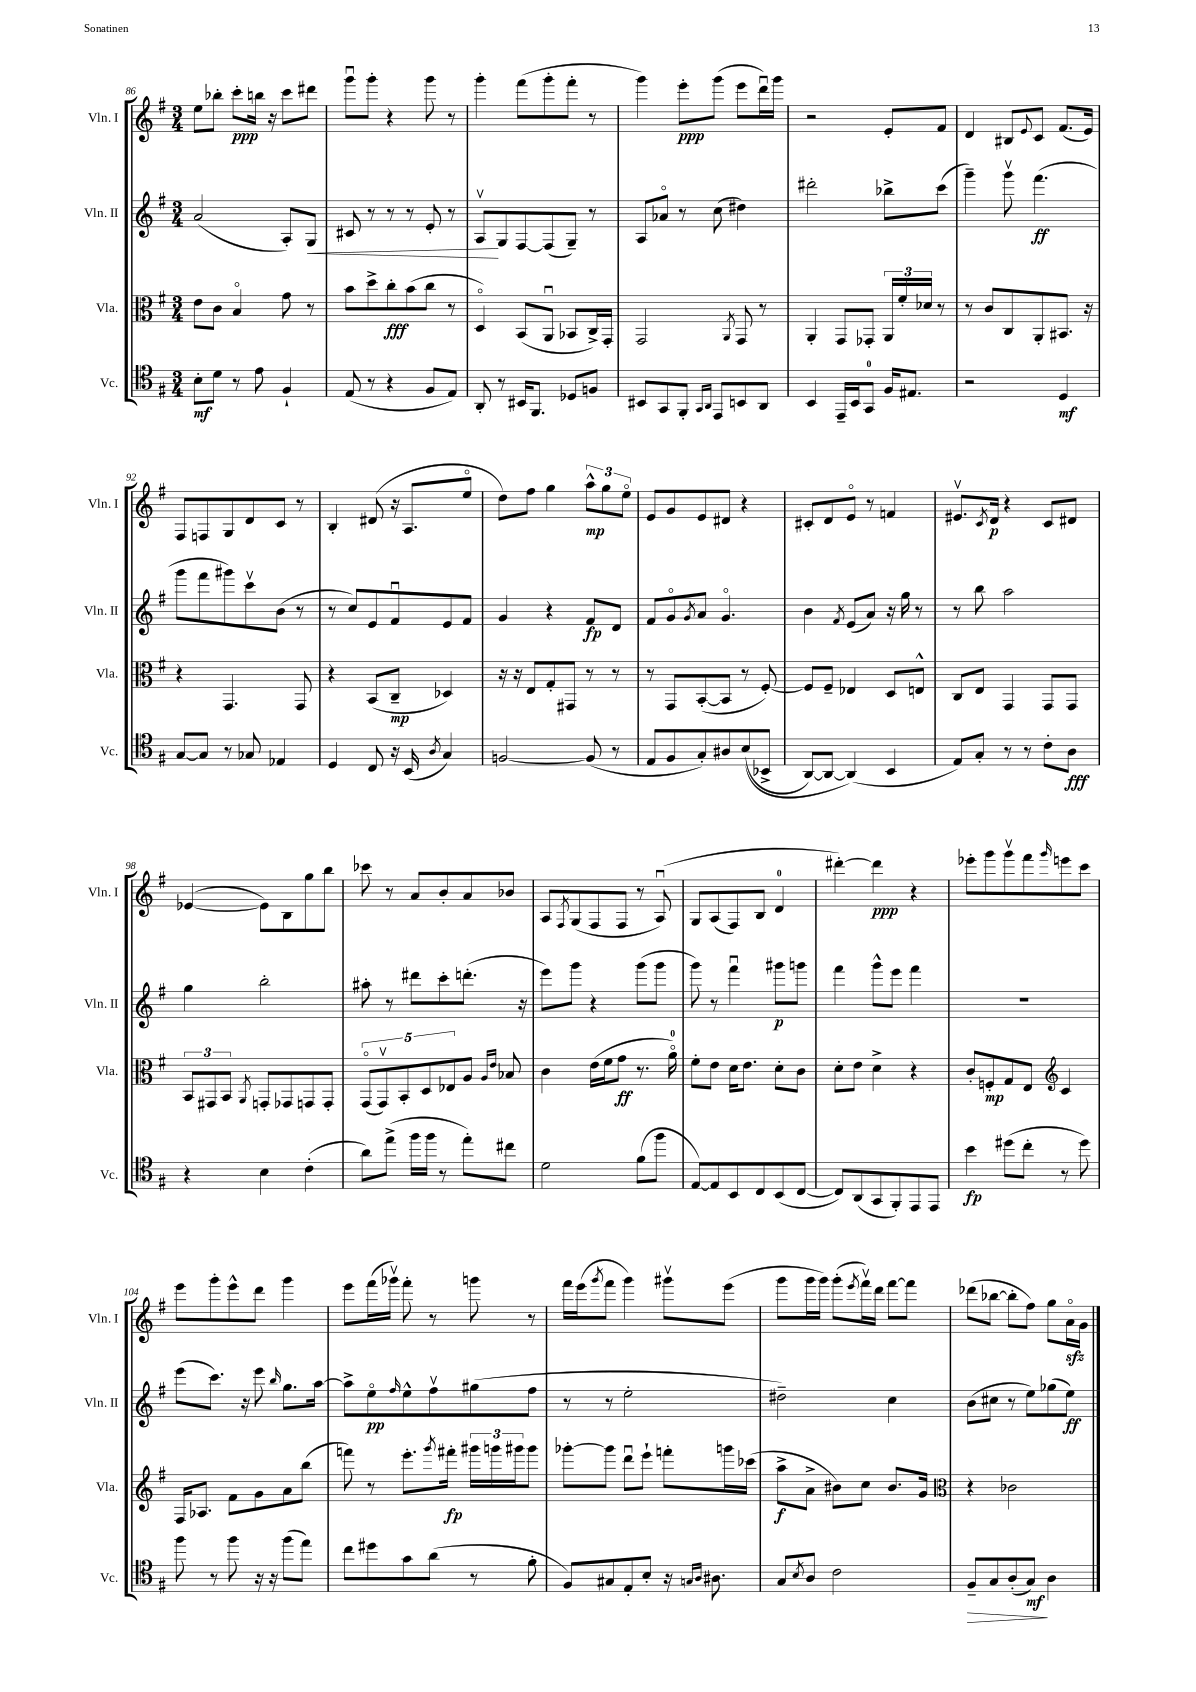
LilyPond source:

<<
\new StaffGroup <<
\new Staff = "s0" \with { instrumentName = "Vln. I" shortInstrumentName = "Vln. I" } {
    \clef treble \key g \major \numericTimeSignature \time 3/4
    e''8 bes''8-. c'''8-.\ppp b''16 r16 c'''8 dis'''8 |
    g'''8\downbow g'''8-. r4 g'''8 r8 |
    g'''4-. fis'''8( g'''8-. fis'''8-. r8 |
    g'''4) e'''8-.\ppp g'''8( e'''8 d'''16\downbow) g'''16 |
    r2 e'8-. fis'8 |
    d'4 bis8 \appoggiatura { e'8 } c'8 fis'8.( e'16) |
    fis8 f8 g8 d'8 c'8 r8 |
    b4-. dis'8( r16 a8. e''8\flageolet |
    d''8) fis''8 g''4 \tuplet 3/2 { a''8-^\mp g''8 e''8\flageolet } |
    e'8 g'8 e'8 dis'8 r4 |
    cis'8-. d'8 e'8\flageolet r8 f'4 |
    eis'8.\upbow \acciaccatura { c'8 } d'16\p r4 c'8 dis'8 |
    ees'4~( ees'8) b8 g''8 b''8 |
    ces'''8 r8 a'8 b'8-. a'8 bes'8 |
    a8 \acciaccatura { fis8 } g8( fis8 fis8 r8 a8\downbow)\( |
    g8 a8( fis8) b8 d'4-0 |
    dis'''4~-.\) dis'''4\ppp r4 |
    ees'''8-. g'''8 g'''8\upbow fis'''8 \grace { g'''16 } e'''8 c'''8 |
    e'''8 g'''8-. e'''8-^ d'''8 g'''4 |
    e'''8 fis'''16( ges'''16\upbow) fis'''8-. r8 g'''8 r8 |
    fis'''16 e'''16( \acciaccatura { g'''8 } fis'''8 g'''4) gis'''8\upbow e'''8( |
    g'''8 g'''16 g'''16) g'''8-.( \acciaccatura { e'''8 } fis'''16\upbow) d'''16 fis'''8~ fis'''8 |
    des'''8( bes''8~ bes''8-. fis''8) g''8 a'16\flageolet\sfz g'16 \bar "|." |
}
\new Staff = "s1" \with { instrumentName = "Vln. II" shortInstrumentName = "Vln. II" } {
    \clef treble \key g \major \numericTimeSignature \time 3/4
    a'2( a8-.) g8\< |
    cis'8 r8 r8 r8 e'8-. r8 |
    a8\upbow\! g8 fis8~ fis8( g8--) r8 |
    a8 aes'8\flageolet r8 c''8( dis''4) |
    dis'''2-. bes''8-> c'''8( |
    g'''4--) g'''8\upbow fis'''4.\ff( |
    g'''8 fis'''8 gis'''8) c'''8\upbow b'8( r8 |
    r8 c''8) e'8 fis'8\downbow e'8 fis'8 |
    g'4 r4 fis'8\fp d'8 |
    fis'8 g'8\flageolet \acciaccatura { g'8 } a'8 g'4.\flageolet |
    b'4 \acciaccatura { fis'8 } e'8( a'8) r16 g''16 r8 |
    r8 b''8 a''2 |
    g''4 b''2-. |
    ais''8-. r8 dis'''8 c'''8-. d'''8.-.( r16 |
    e'''8) g'''8 r4 g'''8( g'''8 |
    g'''8) r8 fis'''4\downbow gis'''8\p g'''8 |
    fis'''4 g'''8-^ e'''8 fis'''4 |
    R2. |
    e'''8( c'''8.) r16 e'''8 \grace { b''16 } g''8. a''16~ |
    a''8-> e''8\flageolet\pp \grace { fis''16 } e''8-^ fis''8\upbow gis''8( fis''8 |
    r8 r8 e''2-. |
    dis''2--) c''4 |
    b'8( cis''8 r8 e''8) ges''8( e''8\ff) \bar "|." |
}
\new Staff = "s2" \with { instrumentName = "Vla." shortInstrumentName = "Vla." } {
    \clef alto \key g \major \numericTimeSignature \time 3/4
    e'8 c'8 b4\flageolet g'8 r8 |
    b'8 d''8-> c''8-.\fff b'8( c''8 r8 |
    d4\flageolet) b,8( a,8\downbow bes,8 c16->) g,16-. |
    g,2 \acciaccatura { a,8 } g,8 r8 |
    a,4-. g,8 ges,8-. \tuplet 3/2 { a,16 fis'16-. des'16 } r8 |
    r8 c'8 c8 a,8-. bis,8. r16 |
    r4 g,4. g,8 |
    r4 b,8( c8--\mp des4) |
    r16 r16 e8 g8-. gis,8 r8 r8 |
    r8 g,8 b,8~-.( b,8 r8 fis8~-.) |
    fis8 fis8-- ees4 d8 e8-^ |
    c8 e8 g,4 g,8 g,8 |
    \tuplet 3/2 { b,8 gis,8 b,8 } \acciaccatura { a,8 } g,8-. ges,8 g,8 g,8-. |
    \tuplet 5/4 { g,8\flageolet( g,8\upbow) b,8-. d8 ees8 } a8 \grace { a16 e'16 } bes8 |
    c'4 e'16( fis'16 g'8\ff r8. a'16-0\flageolet) |
    fis'8-. e'8 d'16 e'8. d'8-. c'8 |
    d'8-. e'8 d'4-> r4 |
    c'8-. f8-.\mp g8 e8 \clef treble c'4 |
    fis16 aes8. fis'8 g'8 a'8 b''8( |
    f'''8) r8 e'''8.-. \acciaccatura { g'''8 } fis'''16-.\fp \tuplet 3/2 { gis'''16 g'''16 gis'''16 } gis'''8 |
    ges'''8~-. ges'''8 d'''8\downbow e'''8-! f'''8-. g'''16 ces'''16( |
    a''8->\f a'8-> bis'8) c''8 bis'8. g'16 |
    \clef alto r4 ces'2 \bar "|." |
}
\new Staff = "s3" \with { instrumentName = "Vc." shortInstrumentName = "Vc." } {
    \clef tenor \key g \major \numericTimeSignature \time 3/4
    b8-.\mf d'8 r8 e'8 fis4-! |
    e8( r8 r4 fis8 e8) |
    a,8-. r8 bis,16 fis,8. des8 f8 |
    bis,8 g,8 fis,8-. \grace { g,16 a,16 } e,8 b,8 a,8 |
    b,4 e,16-- b,16 g,8-0 fis16 eis8. |
    r2 d4\mf |
    g8~ g8 r8 ges8 ees4 |
    d4 c8 r16 b,16( \acciaccatura { a8 } g4) |
    f2~ f8( r8 |
    e8 fis8 g8-.) ais8 b8(\( bes,8-> |
    a,8~) a,8~ a,4(\) b,4 |
    e8) g8-. r8 r8 c'8-. a8\fff |
    r4 b4 c'4-.( |
    a'8) e''8->( fis''16 fis''16 r8 e''8-.) cis''8 |
    d'2 fis'8( fis''8 |
    e8~) e8 b,8 c8 b,8( c8~ |
    c8) a,8( g,8 fis,8-.) e,8 e,8 |
    b'4\fp dis''8( c''8-. r8 dis''8) |
    fis''8 r8 fis''8 r16 r16 fis''8( e''8) |
    c''8 dis''8 g'8 a'8( r8 fis'8-. |
    fis8) gis8 e8-. b8-. r16 \grace { g16 a16 } ais8. |
    g8 \acciaccatura { b8 } a8 c'2 |
    fis8--\> g8 a8-.( g8\mf\!) a4 \bar "|." |
}
>>
>>
\layout { \context { \Score currentBarNumber = #86 } }
